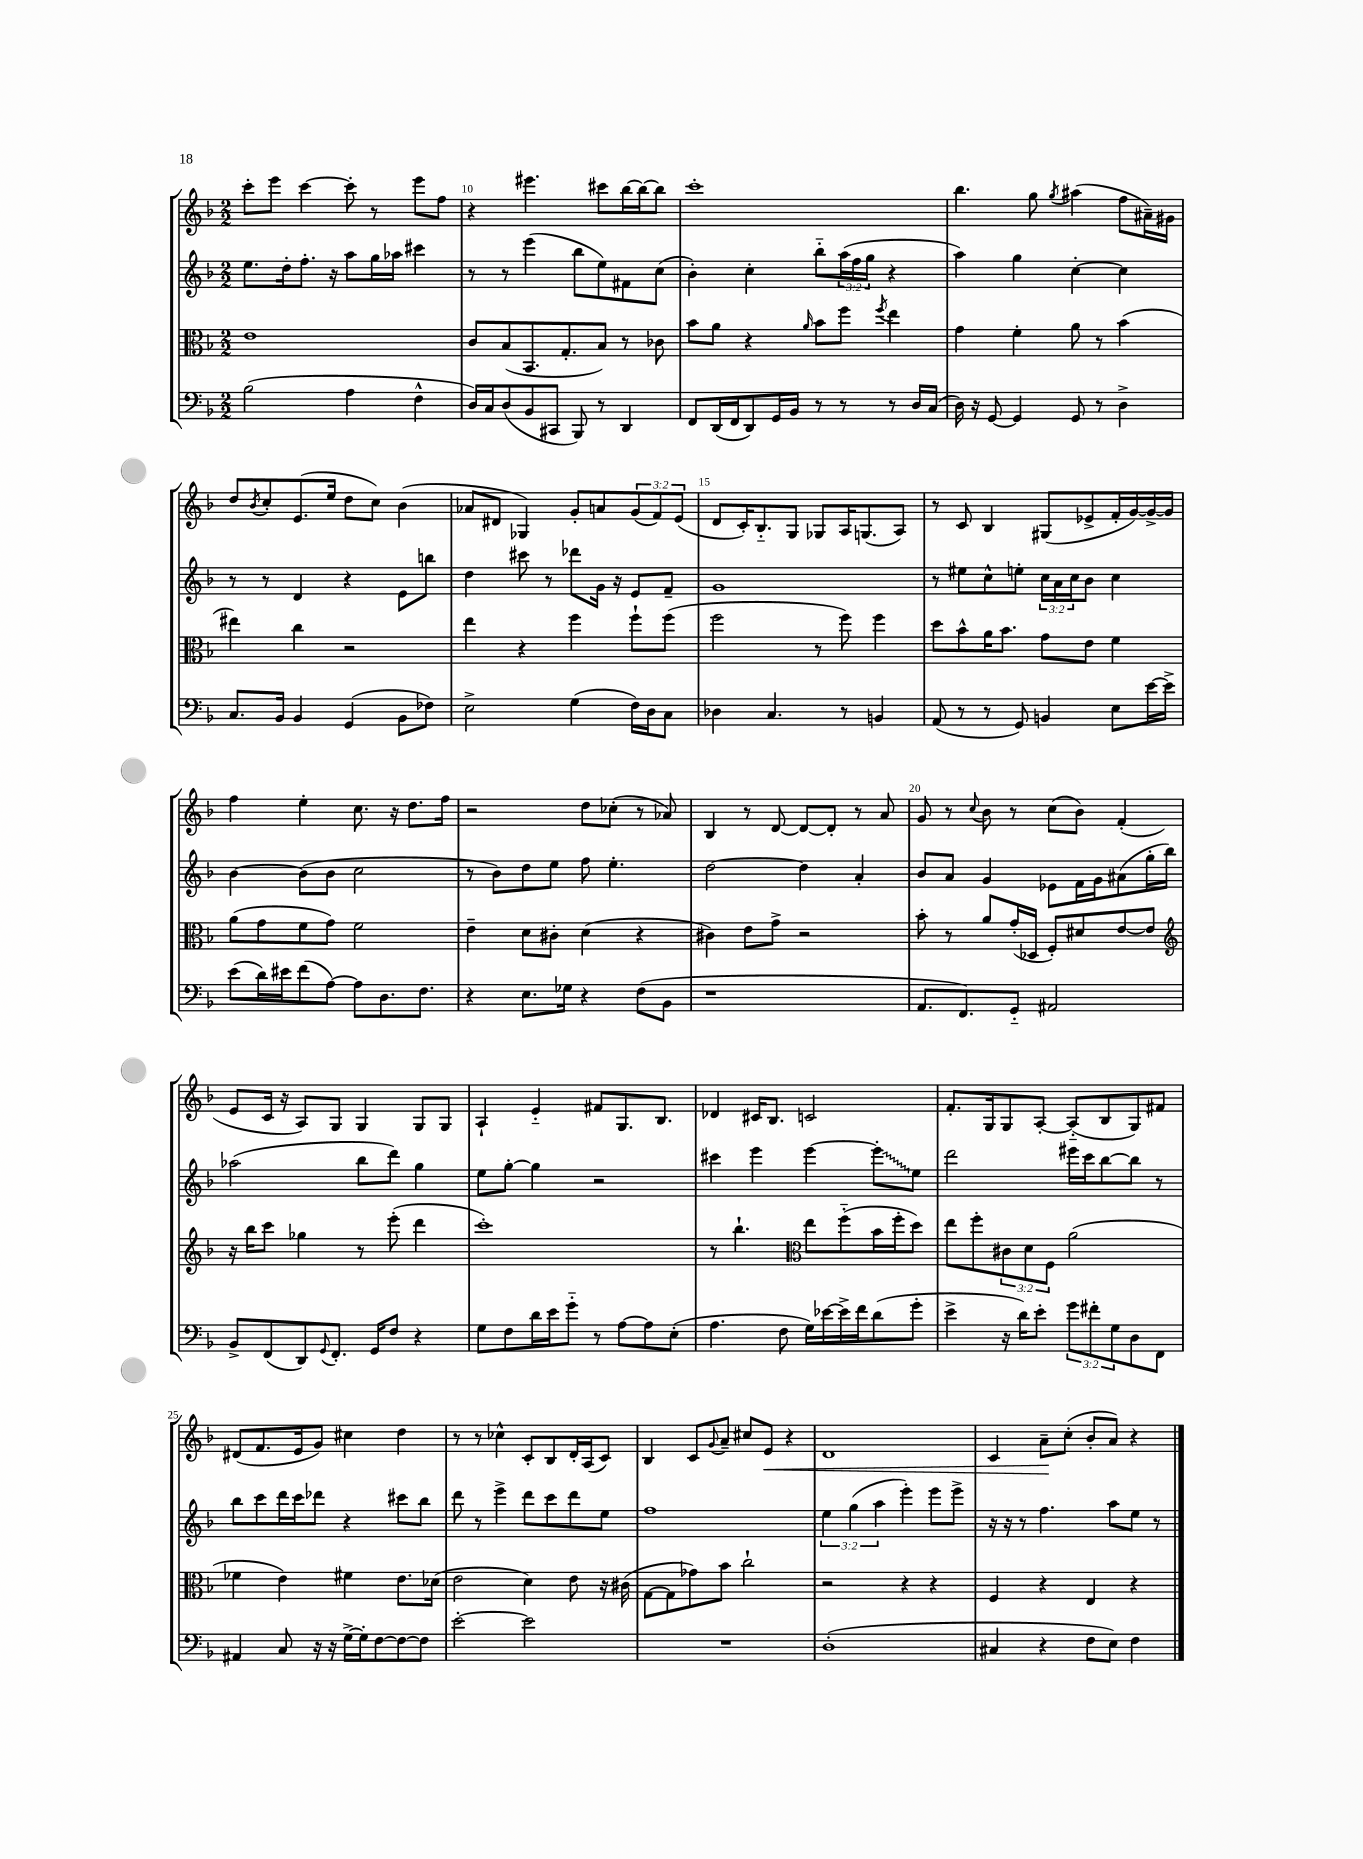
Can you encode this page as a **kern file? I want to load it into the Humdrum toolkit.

**kern	**kern	**kern	**kern
*staff4	*staff3	*staff2	*staff1
*clefF4	*clefC3	*clefG2	*clefG2
*k[b-]	*k[b-]	*k[b-]	*k[b-]
*M2/2	*M2/2	*M2/2	*M2/2
(2B-	1e	8.ee	8ccc'
.	.	.	8eee
.	.	16dd'	.
.	.	8.ff'	[4ccc
.	.	16r	.
4A	.	8aa	8ccc']
.	.	16gg	8r
.	.	16aa-	.
4F^^	.	4ccc#	8eee
.	.	.	8ff
=	=	=	=
16D)	8c	8r	4r
16C	.	.	.
(8D	(8B-	8r	.
8BB-	8.BB-	(4eee	4.eee#
8CC#	.	.	.
.	8.G'	.	.
8BBB-)	.	8bb-	.
8r	8B-)	8ee)	8ccc#
4DD	8r	8f#	[16bb-
.	.	.	16bb-_
.	8c-	(8cc	8bb-]
=	=	=	=
8FF	8b-	4b-')	1ccc'
(16DD	8a	.	.
16FF	.	.	.
8DD)	4r	4cc'	.
16GG	.	.	.
16BB-	.	.	.
.	16qqa	.	.
8r	8b-	8bb-'~	.
8r	8ff	(24aa	.
.	.	24ff	.
.	.	24gg	.
.	8qff	.	.
8r	4ee	4r	.
16D	.	.	.
(16C	.	.	.
=	=	=	=
16D)	4g	4aa)	4.bb-
16r	.	.	.
[8GG	.	.	.
4GG]	4f'	4gg	.
.	.	.	8gg
.	.	.	8qgg
8GG	8a	[4cc'	(4aa#
8r	8r	.	.
4D^	(4b-	4cc]	8ff
.	.	.	16a#~)
.	.	.	16g#
=	=	=	=
8.C	4ee#)	8r	8dd
.	.	.	8qb-
.	.	8r	8cc'
16BB-	.	.	.
4BB-	4cc	4d	(8.e
.	.	.	16ee
(4GG	2r	4r	8dd
.	.	.	8cc)
8BB-	.	8e	(4b-
8F-)	.	8bb	.
=	=	=	=
2E^	4ee	4dd	8a-
.	.	.	8d#
.	4r	8ccc#	4G-)
.	.	8r	.
(4G	4ff	8ddd-	8g'
.	.	16g	8a
.	.	16r	.
16F)	8ff`	8e	(12g
16D	.	.	.
.	.	.	12f)
8C	(8ff	8f~	.
.	.	.	(12e
=	=	=	=
4D-	2ff	1g	8d
.	.	.	16c')
.	.	.	8.B-'~
4.C	.	.	.
.	.	.	8G
.	8r	.	8G-
8r	8ff)	.	16A
.	.	.	(8.G
4BB	4ff	.	.
.	.	.	8A)
=	=	=	=
(8AA	8dd	8r	8r
8r	8b-^^	8ee#	8c
8r	16a	8cc^^	4B-
.	8.b-	.	.
8GG)	.	8ee'	.
4BB	8g	24cc	(8G#
.	.	24a	.
.	.	24cc	.
.	8e	8b-	8e-^
8E	4f	4cc	16f'
.	.	.	[16g)
[16e	.	.	16g^_
16e^]	.	.	16g]
=	=	=	=
(8e	(8a	[4b-	4ff
16d)	8g	.	.
16e#	.	.	.
(8f	8f	(8b-]	4ee'
[8A)	8g)	8b-	.
8A]	2f	2cc	8.cc
8.D	.	.	.
.	.	.	16r
.	.	.	8.dd
8.F	.	.	.
.	.	.	16ff
=	=	=	=
4r	4e~	8r	2r
.	.	8b-)	.
8.E	8d	8dd	.
.	8c#'	8ee	.
16G-	.	.	.
4r	(4d	8ff	8dd
.	.	4.ee'	(8cc-'
(8F	4r	.	8r
8BB-	.	.	8a-)
=	=	=	=
1r	4c#)	[2dd	4B-
.	8e	.	8r
.	8g^	.	[8d
.	2r	4dd]	8d_
.	.	.	8d']
.	.	4a'	8r
.	.	.	8a
=	=	=	=
8.AA	8b-'	8b-	8g
.	8r	8a	8r
8.FF)	.	.	.
.	.	.	8qqcc
.	8a	4g	8b-
8GG'~	(16g'	.	8r
.	16D-	.	.
2AA#	8F')	8e-	(8cc
.	8d#	16f	8b-)
.	.	16g	.
.	[8e	(8a#	(4f'
.	8e]	16gg'	.
.	.	16bb-)	.
=	=	=	=
*	*clefG2	*	*
8BB-^	16r	(2aa-	8e
.	16bb-	.	.
(8FF	8ccc	.	16c
.	.	.	16r
8DD)	4gg-	.	8A)
8qqGG	.	.	.
8.FF'	.	.	8G
.	8r	8bb-	4G
16GG	.	.	.
8F	(8eee'	8ddd)	.
4r	4ddd	4gg	8G
.	.	.	8G
=	=	=	=
8G	1ccc')	8ee	4A`
8F	.	[8gg'	.
16d	.	4gg]	4e'~
16e	.	.	.
8g'~	.	.	.
8r	.	2r	8f#
[8A	.	.	8.G
8A]	.	.	.
.	.	.	8.B-
(8E'	.	.	.
=	=	=	=
4.A	8r	4ccc#	4d-
.	4.bb-`	.	.
.	.	4eee	16c#
.	.	.	8.B-
8F	.	.	.
*	*clefC3	*	*
16G)	8ee	[4eee	2c
[16e-	.	.	.
16e-^]	(8ff'~	.	.
16f	.	.	.
(8d	16b-	8eee']	.
.	16ff'	.	.
8g'	8dd)	8ee	.
=	=	=	=
4e^	8ee	2ddd	8.f'
.	8ff'	.	.
.	.	.	16G
16r	12c#	.	8G
16d)	.	.	.
.	12d	.	.
8e'	.	.	[8A'
.	12F	.	.
12g	(2a	16eee#	(8A'~]
.	.	16ccc	.
12f#'	.	.	.
.	.	[8bb-	8B-
12G	.	.	.
8D	.	8bb-]	8G)
8FF	.	8r	8f#
=	=	=	=
4AA#	4f-	8bb-	(8d#
.	.	8ccc	8.f
8C	4e)	16ddd	.
.	.	16ccc	16e
16r	.	8ddd-	8g)
16r	.	.	.
[16G^	4f#	4r	4cc#
16G']	.	.	.
[8F	.	.	.
8F_	8.e	8ccc#	4dd
8F]	.	8bb-	.
.	(16d-	.	.
=	=	=	=
[2e'	2e	8ddd	8r
.	.	8r	8r
.	.	4eee^	4cc-^^
2e]	4d)	8ddd	8c'
.	.	8ccc	8B-
.	8e	8ddd	16d'
.	.	.	(16A
.	16r	8ee	8c)
.	(16c#	.	.
=	=	=	=
1r	[8G	1ff	4B-
.	8G]	.	.
.	8g-)	.	8c
.	.	.	8qqg
.	8b-	.	8a~
.	2cc`	.	8cc#
.	.	.	8e
.	.	.	4r
=	=	=	=
(1D'	2r	6ee	1d
.	.	(6gg	.
.	.	6aa	.
.	4r	4eee')	.
.	4r	8eee	.
.	.	8eee^	.
=	=	=	=
4C#	4F	16r	4c
.	.	16r	.
.	.	8r	.
4r	4r	4.ff	8a~
.	.	.	(8cc'
8F	4E	.	8b-'
8E)	.	8aa	8a)
4F	4r	8ee	4r
.	.	8r	.
==	==	==	==
*-	*-	*-	*-
